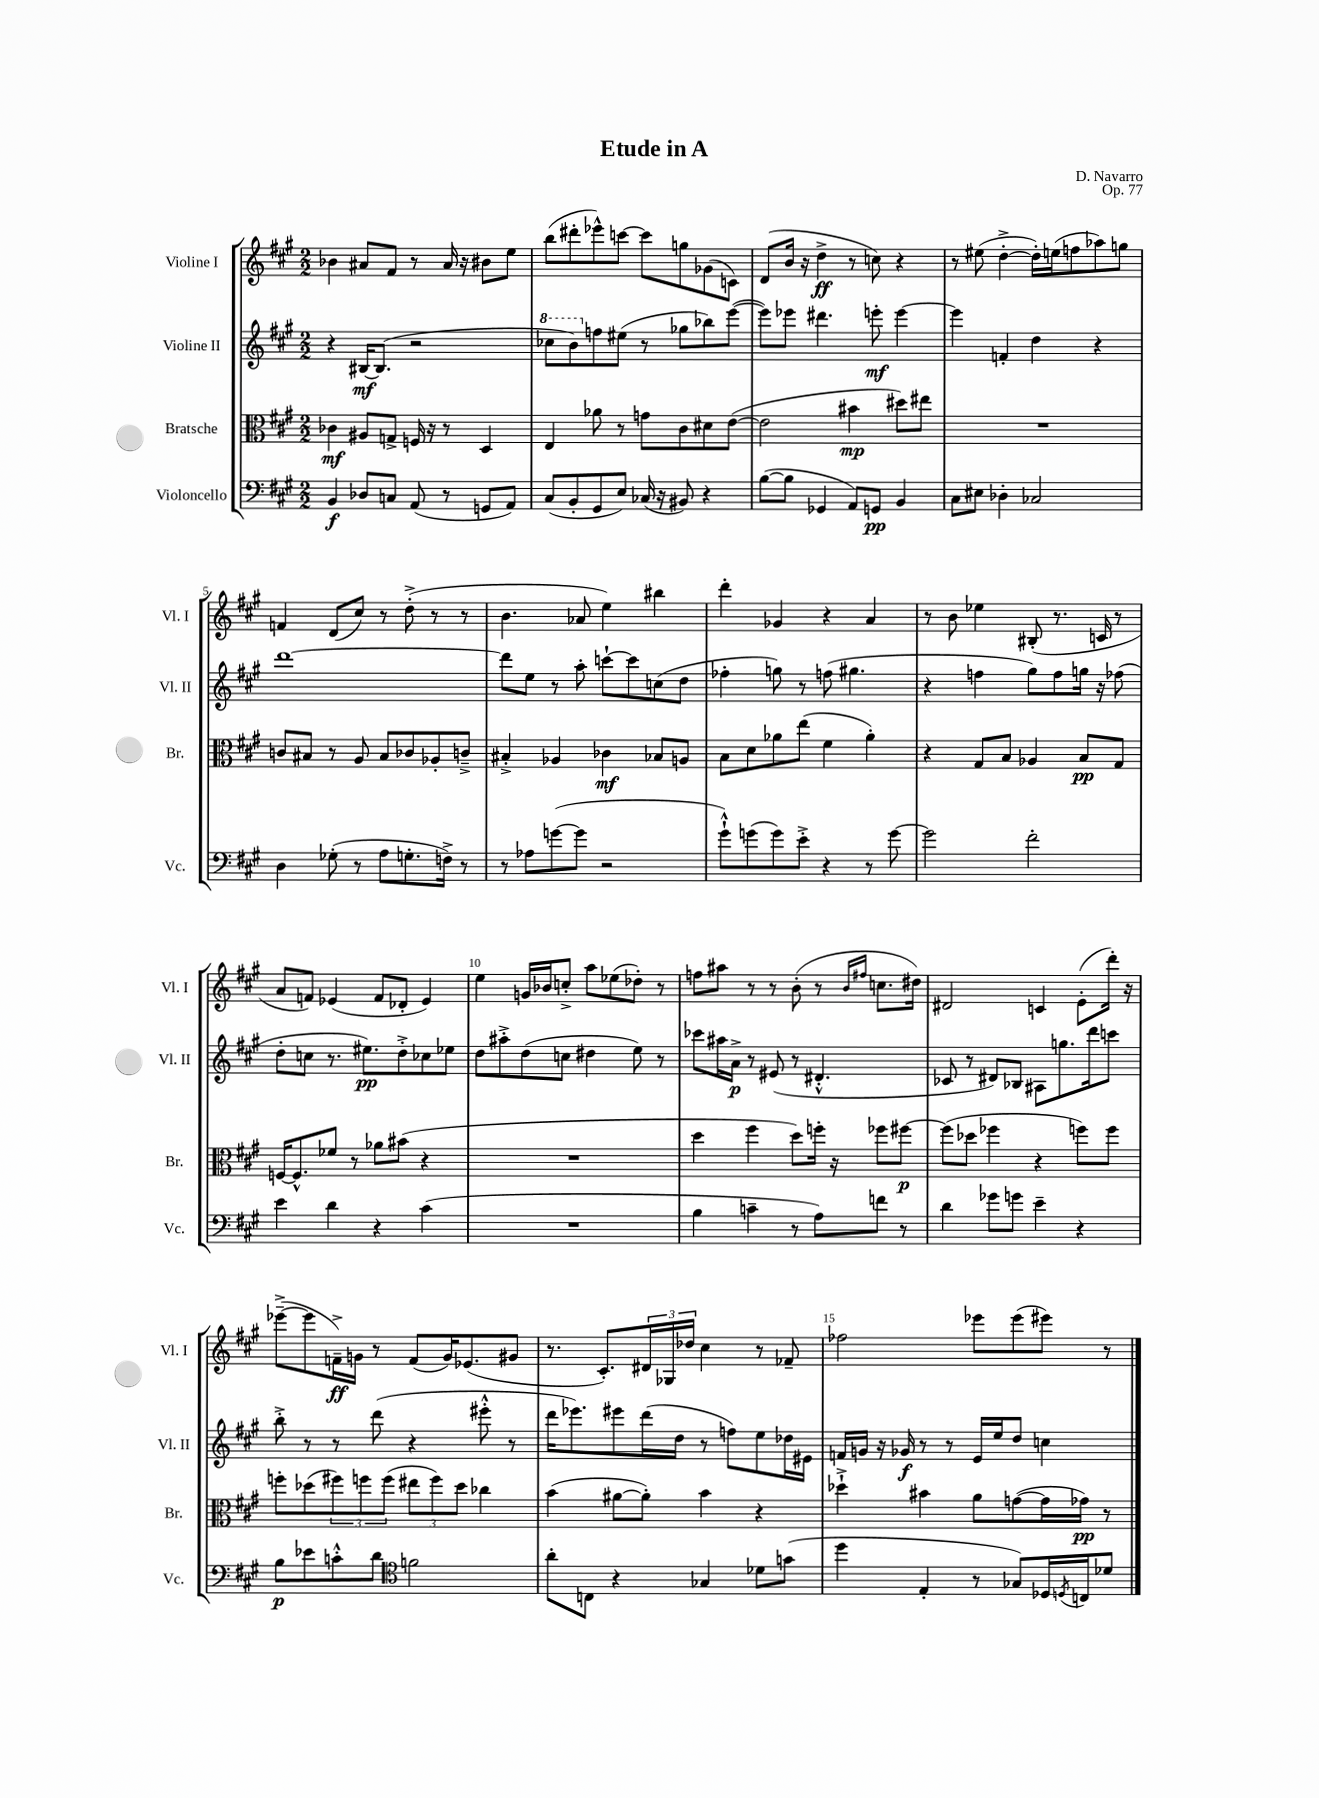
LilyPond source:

\header { title = "Etude in A" composer = "D. Navarro" opus = "Op. 77" }
<<
\new StaffGroup <<
\new Staff = "s0" \with { instrumentName = "Violine I" shortInstrumentName = "Vl. I" } {
    \clef treble \key a \major \numericTimeSignature \time 2/2
    bes'4 ais'8 fis'8 r8 ais'16 r16 bis'8 e''8 |
    b''8( dis'''8-. ees'''8-^) c'''8~ c'''8 g''8 ges'8( c'8) |
    d'8( b'16 r16 d''4->\ff r8 c''8) r4 |
    r8 eis''8( d''4~-.-> d''16-.) e''16( f''8 aes''8) g''8 |
    f'4 d'8( cis''8) r8 d''8-.->( r8 r8 |
    b'4. aes'8 e''4) bis''4 |
    d'''4-. ges'4 r4 a'4 |
    r8 b'8 ees''4 bis8-.( r8. c'16 r8 |
    a'8 f'8) ees'4( f'8 des'8-. ees'4) |
    e''4 g'16 bes'16 c''8-.-> a''8 ees''8( des''8-.) r8 |
    f''8 ais''8 r8 r8 b'8-.( r8 \grace { b'16 fis''16 } c''8. dis''16) |
    dis'2 c'4 e'8-.( d'''16-.) r16 |
    ees'''8~--->( ees'''8 f'16--->\ff) g'16 r8 f'8( g'16) ees'8.( gis'8 |
    r8. cis'8.-.) \tuplet 3/2 { dis'16 ges16 des''16 } cis''4 r8 fes'8-- |
    fes''2 ees'''8 ees'''8( eis'''8) r8 \bar "|." |
}
\new Staff = "s1" \with { instrumentName = "Violine II" shortInstrumentName = "Vl. II" } {
    \clef treble \key a \major \numericTimeSignature \time 2/2
    r4 bis16~\mf bis8.( r2 |
    \ottava #1 ces'''8 b''8) \ottava #0 f''8 eis''8( r8 ges''8 bes''8) e'''8~( |
    e'''8) ees'''8 dis'''4. e'''8-.\mf e'''4~ |
    e'''4 f'4-. d''4 r4 |
    d'''1~ |
    d'''8 e''8 r8 a''8-. c'''8~-! c'''8 c''8( d''8 |
    fes''4-. g''8) r8 f''8( gis''4. |
    r4 f''4 gis''8) f''8 g''16 r16 fes''8( |
    d''8-. c''8 r8. eis''8.\pp) d''8-.-> ces''8 ees''8 |
    d''8 ais''8-.-> d''8( c''8 dis''4 e''8) r8 |
    ces'''8 ais''16 a'16->\p r8 eis'8( r8 dis'4.-.-^ |
    ces'8 r8 dis'8) bes8 ais8 g''8. d'''16 c'''8 |
    b''8-.-> r8 r8 d'''8( r4 eis'''8-.-^ r8 |
    d'''16 ees'''8.) eis'''8 d'''16( d''16 r8 f''8) e''8 des''16 eis'16 |
    f'16 g'16 r16 ges'16\f r8 r8 e'16 e''16 d''8 c''4 \bar "|." |
}
\new Staff = "s2" \with { instrumentName = "Bratsche" shortInstrumentName = "Br." } {
    \clef alto \key a \major \numericTimeSignature \time 2/2
    ces'4\mf ais8 g8-> f16 r16 r8 d4 |
    e4 aes'8 r8 g'8 cis'8 dis'8 e'8~( |
    e'2 bis'4\mp dis''8) eis''8 |
    R1 |
    c'8 bis8 r8 a8 bis8 ces'8 aes8-. c'8---> |
    bis4-.-> aes4 ces'4\mf bes8 a8 |
    b8 d'8 aes'8 e''8( fis'4 aes'4-.) |
    r4 gis8 b8 aes4 b8\pp gis8 |
    f16~ f8.-^ fes'8 r8 aes'8 bis'8( r4 |
    R1 |
    d''4 fis''4 d''8) f''16-. r16 fes''8 fis''8~\p |
    fis''8( des''8 fes''4 r4 f''8) f''8 |
    f''8-. des''8( \tuplet 3/2 { fis''8) f''8 f''8( } \tuplet 3/2 { eis''8 f''8) des''8 } ces''4 |
    b'4( ais'8~ ais'8-.) b'4 r4 |
    des''4-!-> bis'4 a'8 g'8~( g'16 ges'16\pp) r8 \bar "|." |
}
\new Staff = "s3" \with { instrumentName = "Violoncello" shortInstrumentName = "Vc." } {
    \clef bass \key a \major \numericTimeSignature \time 2/2
    b,4\f des8 c8 a,8( r8 g,8 a,8) |
    cis8( b,8-. gis,8 e8) ces16( r16 bis,8) r4 |
    b8~( b8 ges,4 a,8) g,8\pp b,4 |
    cis8 eis8 des4-. ces2 |
    d4 ges8-.( r8 a8 g8.-. f16->) r8 |
    r8 aes8 g'8~( g'8 r2 |
    gis'8-!-^) g'8( g'8) e'8-.-> r4 r8 g'8~ |
    g'2 fis'2-. |
    e'4 d'4 r4 cis'4( |
    R1 |
    b4 c'4-- r8 a8) f'8 r8 |
    d'4 ges'8 g'8 e'4-- r4 |
    b8\p ees'8 c'8-.-^ d'8 \clef tenor f'2 |
    a'8-. c8 r4 ges4 des'8 g'8( |
    d''4 e4-. r8 ges8) des16 \acciaccatura { d8 } c16 des'8 \bar "|." |
}
>>
>>
\layout { \context { \Score \override BarNumber.break-visibility = ##(#f #t #t) barNumberVisibility = #(every-nth-bar-number-visible 5) } }
